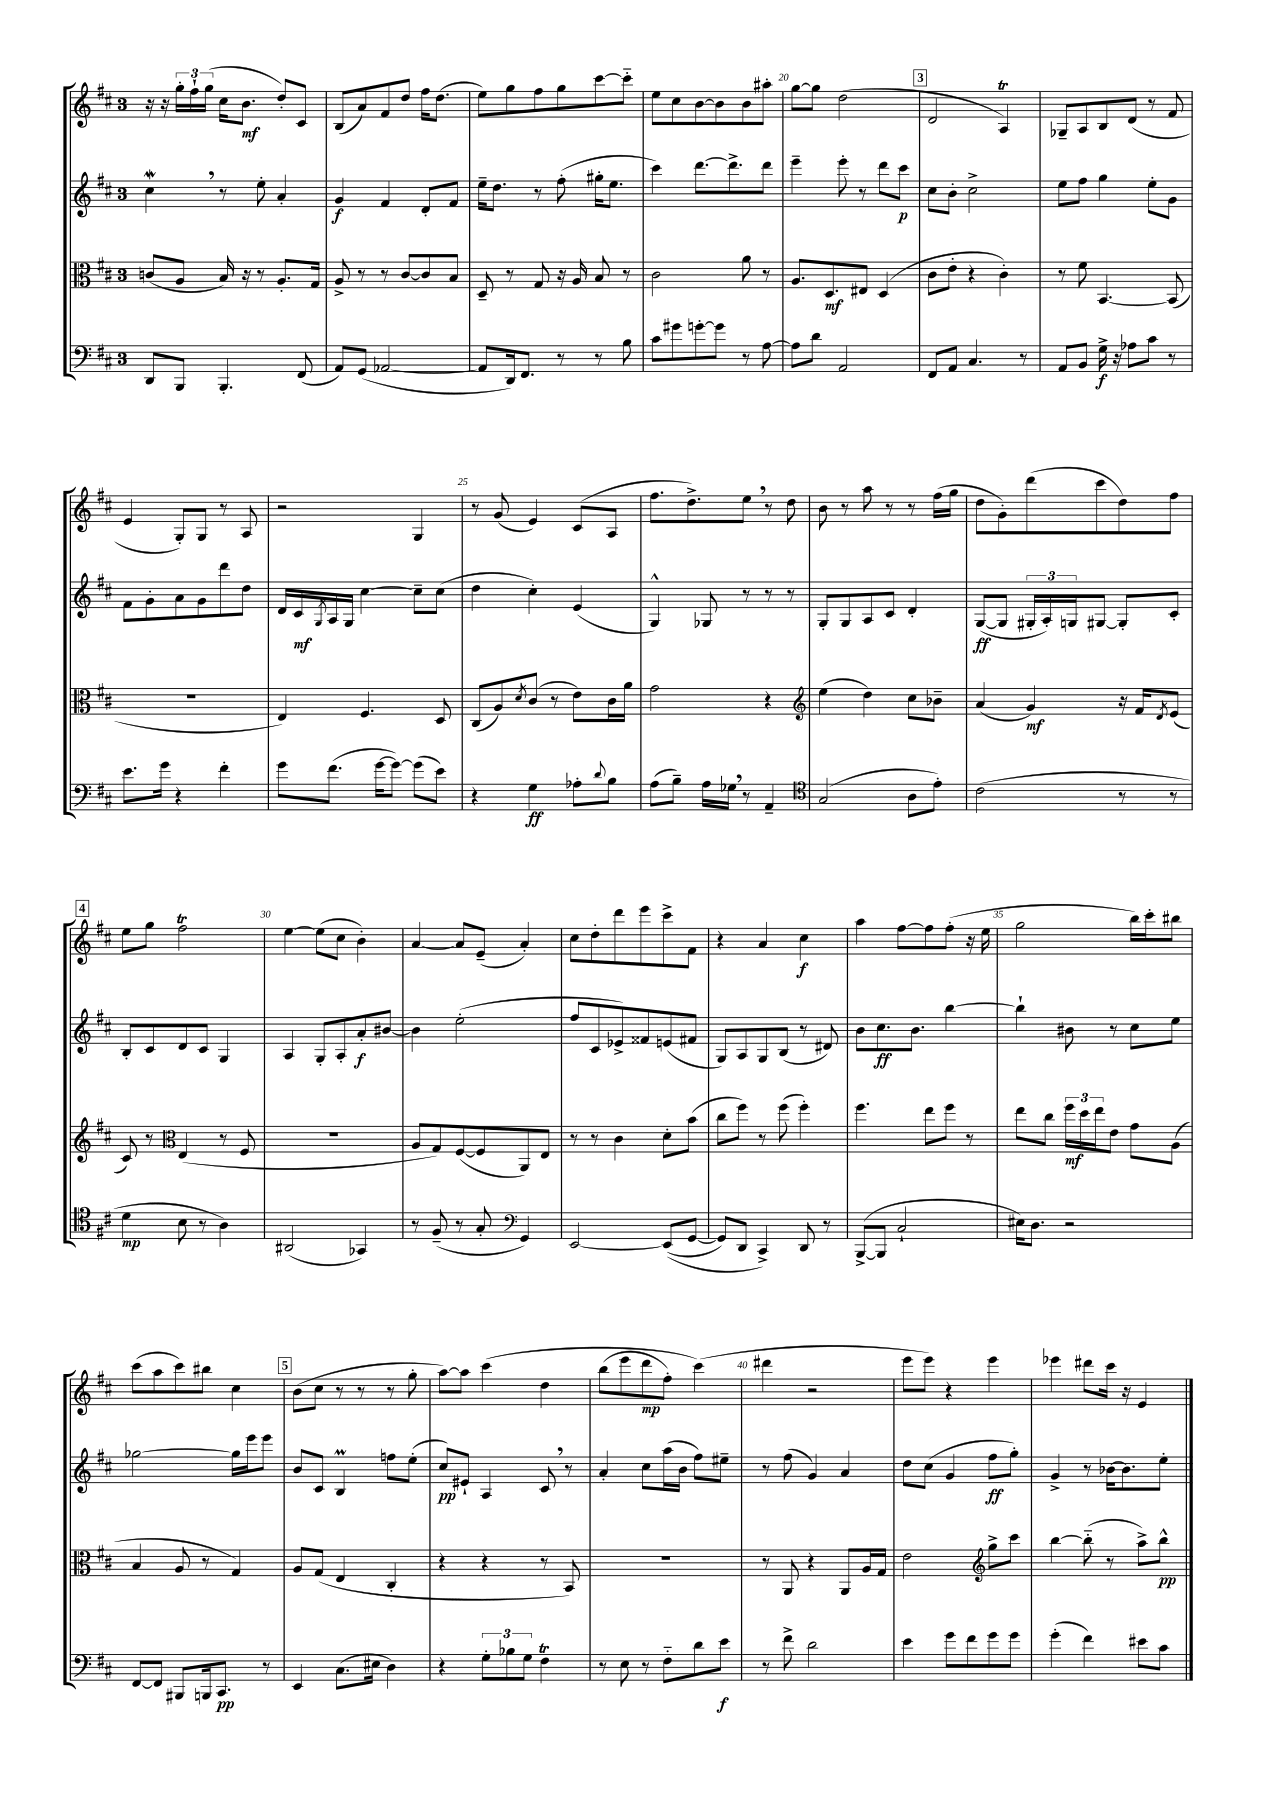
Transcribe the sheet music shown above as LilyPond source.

<<
\new StaffGroup <<
\new Staff = "s0" {
    \clef treble \key d \major \once \override Staff.TimeSignature.style = #'single-digit \time 3/4
    r16 r16 \tuplet 3/2 { g''16-. fis''16-! g''16( } cis''16 b'8.\mf d''8-.) cis'8 |
    b8( a'8) fis'8 d''8 fis''16 d''8.( |
    e''8) g''8 fis''8 g''8 cis'''8~ cis'''8-_ |
    e''8 cis''8 b'8~ b'8 b'8 ais''8-. |
    g''8~ g''8 d''2( |
    \mark \markup { \box "3" } d'2 a4\trill) |
    ges8-- a8 b8 d'8( r8 fis'8 |
    e'4 g8-.) g8 r8 a8 |
    r2 g4 |
    r8 g'8( e'4) cis'8( a8 |
    fis''8. d''8.->) e''8 \breathe r8 d''8 |
    b'8 r8 a''8 r8 r8 fis''16( g''16 |
    d''8 g'8-.) d'''8( cis'''8 d''8) fis''8 |
    \mark \markup { \box "4" } e''8 g''8 fis''2\trill |
    e''4~ e''8( cis''8 b'4-.) |
    a'4~ a'8 e'8--( a'4-.) |
    cis''8 d''8-. d'''8 e'''8 cis'''8-> fis'8 |
    r4 a'4 cis''4\f |
    a''4 fis''8~ fis''8 fis''8-.( r16 e''16 |
    g''2 b''16) cis'''16-. bis''8 |
    cis'''8( a''8 cis'''8) bis''8 cis''4 |
    \mark \markup { \box "5" } b'8( cis''8 r8 r8 r8 g''8-. |
    a''8~) a''8 cis'''4\( d''4 |
    b''8( e'''8 d'''8\mp fis''8-.) cis'''4(\) |
    dis'''4 r2 |
    e'''8 e'''8) r4 e'''4 |
    ees'''4 dis'''8 cis'''16 r16 e'4 \bar "|." |
}
\new Staff = "s1" {
    \clef treble \key d \major \once \override Staff.TimeSignature.style = #'single-digit \time 3/4
    cis''4\mordent \breathe r8 e''8-. a'4-. |
    g'4\f fis'4 d'8-. fis'8 |
    e''16-- d''8. r8 fis''8-.( gis''16-. e''8. |
    cis'''4) d'''8.~ d'''8.-> d'''8 |
    e'''4-- e'''8-. r8 d'''8 cis'''8\p |
    \mark \markup { \box "3" } cis''8 b'8-. cis''2-> |
    e''8 fis''8 g''4 e''8-. g'8 |
    fis'8 g'8-. a'8 g'8 d'''8 d''8 |
    d'16 cis'16\mf \acciaccatura { g8 } a16 g16 cis''4~ cis''8-- cis''8( |
    d''4 cis''4-.) e'4( |
    g4-^) ges8 r8 r8 r8 |
    g8-. g8 a8 cis'8 d'4-. |
    g8~\ff( g8 \tuplet 3/2 { gis16-. a16-.) g16 } gis8~ gis8-. cis'8-. |
    \mark \markup { \box "4" } b8-. cis'8 d'8 cis'8 g4 |
    a4 g8-. a8-. a'8-.\f bis'8~ |
    bis'4 e''2-.( |
    fis''8 cis'8 ees'8->) fisis'8 e'8( fis'8 |
    g8) a8 g8 b8( r8 dis'8) |
    b'8 cis''8.\ff b'8. b''4~ |
    b''4-! bis'8 r8 cis''8 e''8 |
    ges''2~ ges''16 e'''16 e'''8 |
    \mark \markup { \box "5" } b'8 cis'8 b4\prall f''8 e''8-.( |
    cis''8\pp) eis'8-! a4 cis'8 \breathe r8 |
    a'4-. cis''8 a''16( b'16 fis''8) eis''8-- |
    r8 fis''8( g'4) a'4 |
    d''8 cis''8( g'4 fis''8\ff g''8-.) |
    g'4-> r8 bes'16~ bes'8. e''8-. \bar "|." |
}
\new Staff = "s2" {
    \clef alto \key d \major \once \override Staff.TimeSignature.style = #'single-digit \time 3/4
    c'8( a8 b16) r16 r8 a8.-. g16 |
    a8-> r8 r8 cis'8~ cis'8 b8 |
    d8-- r8 g8 r16 a16 b8 r8 |
    cis'2 a'8 r8 |
    a8. d8.\mf eis8 d4( |
    \mark \markup { \box "3" } cis'8 e'8-. r4 cis'4-.) |
    r8 fis'8 b,4.~ b,8( |
    R2. |
    e4) fis4. d8 |
    cis8( a8) \acciaccatura { d'8 } cis'8( r8 e'8) cis'16 a'16 |
    g'2 r4 |
    \clef treble e''4( d''4) cis''8 bes'8-- |
    a'4( g'4\mf) r16 fis'16 \acciaccatura { d'8 } e'8( |
    \mark \markup { \box "4" } cis'8) r8 \clef alto e4( r8 fis8 |
    R2. |
    a8 g8) fis8~( fis8 a,8) e8 |
    r8 r8 cis'4 d'8-. b'8( |
    cis''8 fis''8) r8 fis''8( fis''4-.) |
    fis''4. e''8 fis''8 r8 |
    e''8 cis''8 \tuplet 3/2 { fis''16\mf d''16 e''16 } e'8 g'8 a8( |
    b4 a8 r8 g4) |
    \mark \markup { \box "5" } a8 g8( e4 cis4-. |
    r4 r4 r8 b,8) |
    R2. |
    r8 a,8 r4 a,8 a16 g16 |
    e'2 \clef treble g''8-> cis'''8 |
    b''4~ b''8-_( r8 a''8->) b''8-^\pp \bar "|." |
}
\new Staff = "s3" {
    \clef bass \key d \major \once \override Staff.TimeSignature.style = #'single-digit \time 3/4
    d,8 b,,8 b,,4.-. fis,8( |
    a,8) g,8( aes,2~ |
    aes,8 d,16) fis,8. r8 r8 b8 |
    cis'8 gis'8 g'8~-. g'8 r8 a8~ |
    a8 d'8 a,2 |
    \mark \markup { \box "3" } fis,8 a,8 cis4. r8 |
    a,8 b,8 g16->\f r16 aes8 cis'8 r8 |
    e'8. g'16 r4 fis'4-. |
    g'8 fis'8.( g'16~ g'8~) g'8( e'8) |
    r4 g4\ff aes8-. \appoggiatura { d'8 } b8 |
    a8( b8--) a16 ges16 \breathe r8 a,4-- |
    \clef tenor g2( a8 e'8-.) |
    cis'2( r8 r8 |
    \mark \markup { \box "4" } d'4\mp b8 r8 a4) |
    ais,2( ges,4) |
    r8 fis8--( r8 g8-. \clef bass g,4) |
    e,2~ e,8(\( g,8~ |
    g,8) d,8 cis,4->\) d,8 r8 |
    b,,8~->( b,,8 cis2-! |
    eis16) d8. r2 |
    fis,8~ fis,8 bis,,8 b,,16 cis,8.\pp r8 |
    \mark \markup { \box "5" } e,4 cis8.( eis16 d4) |
    r4 \tuplet 3/2 { g8-. bes8 g8 } fis4\trill |
    r8 e8 r8 fis8-_ d'8 e'8\f |
    r8 fis'8-> d'2 |
    e'4 g'8 fis'8 g'8 g'8 |
    g'4-.( fis'4) eis'8 cis'8 \bar "|." |
}
>>
>>
\layout { \context { \Score currentBarNumber = #16 \override BarNumber.break-visibility = ##(#f #t #t) barNumberVisibility = #(every-nth-bar-number-visible 5) } }
